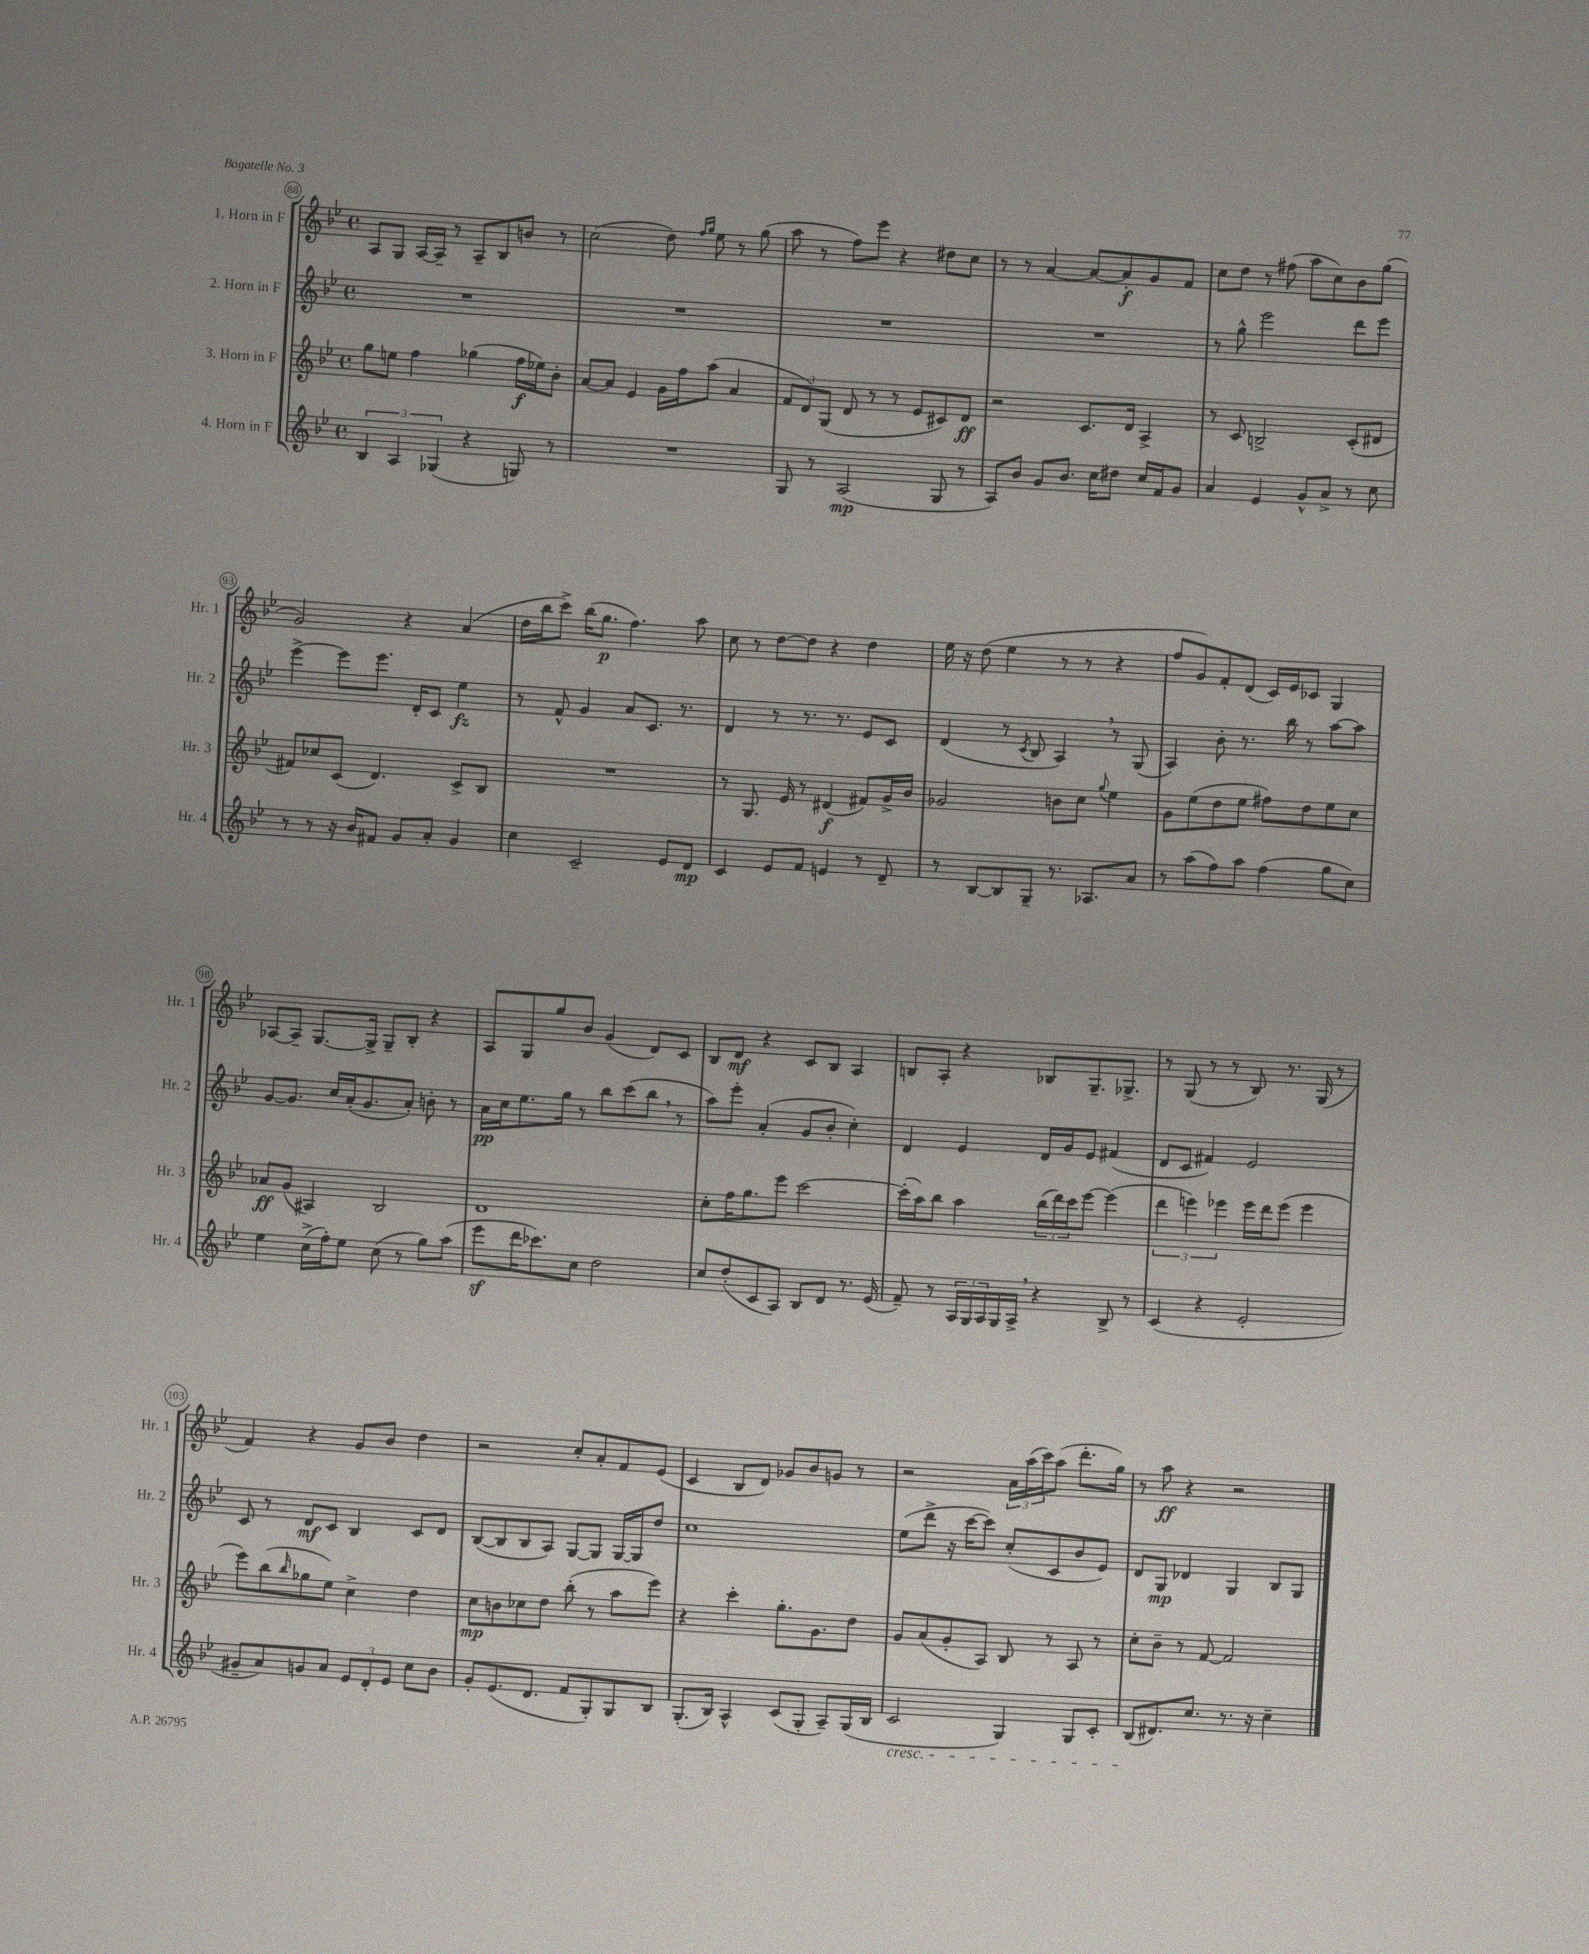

**kern	**kern	**kern	**kern
*staff4	*staff3	*staff2	*staff1
*clefG2	*clefG2	*clefG2	*clefG2
*k[b-e-]	*k[b-e-]	*k[b-e-]	*k[b-e-]
*M4/4	*M4/4	*M4/4	*M4/4
*met(c)	*met(c)	*met(c)	*met(c)
6B-	8gg	1r	8A
.	8ee	.	8G
6A	.	.	.
.	4ff	.	[16A
.	.	.	16A~]
(6G-	.	.	.
.	.	.	8r
4r	(4gg-	.	8A~
.	.	.	8B-
8G)	16ff	.	8b
.	16ee-)	.	.
8r	8b-'	.	8r
=	=	=	=
1r	[8a	1r	(2cc
.	8a]	.	.
.	4e-	.	.
.	16g	.	8dd)
.	16ff	.	.
.	.	.	16qqff
.	.	.	16qqgg
.	(8aa	.	8ee-
.	4a	.	8r
.	.	.	(8gg
=	=	=	=
8G	12f	1r	8aa
.	12d)	.	.
8r	.	.	8r
.	(12G	.	.
(2A	8d	.	8ff)
.	8r	.	8eee-
.	8r	.	4r
.	8e-	.	.
8G	8c#)	.	8dd#
8r	8d	.	8cc
=	=	=	=
8A)	2r	1r	8r
8b-	.	.	8r
8g	.	.	[4a
8.b-	.	.	.
.	8.c	.	8a_
16cc	.	.	.
8dd#	.	.	8a']
.	16d	.	.
16cc	4A^	.	8g
16f	.	.	.
8g	.	.	8f
=	=	=	=
4a	8r	8r	8cc
.	8c	8gg^^	8dd
4e-	2B^	2eee-	8r
.	.	.	(8ff#
8g^^	.	.	8aa
8a^	.	.	8cc)
8r	(8c'	8ddd	8b-
8cc	8d#	8eee-	(8gg
=	=	=	=
8r	8f#)	[4eee-^	2g)
8r	8cc-	.	.
16r	(8c	8eee-]	.
16b-	.	.	.
8f#	4.d)	8.eee-	.
8g	.	.	4r
.	.	16d'	.
8a'	.	8c	.
4g	8c^	4ee-	(4a
.	8B-	.	.
=	=	=	=
4cc	1r	8r	16dd
.	.	.	16bb-
.	.	8f^^	8ccc^)
2c~	.	4g	(16bb-
.	.	.	8.gg
.	.	8a	4.ff)
.	.	8.c	.
8e-	.	.	.
.	.	8.r	.
8d	.	.	8aa
=	=	=	=
4c	8r	4d	8cc
.	8.G	.	8r
8e-	.	8r	[8dd
.	16e-	.	.
8f	8r	8.r	8dd]
4e	(4d#	.	4r
.	.	8.r	.
8r	8f#)	8e-	4dd
8d~	16g^	8c	.
.	16b-	.	.
=	=	=	=
8r	2g-	(4d	16ee-
.	.	.	16r
[8B-	.	.	(8dd
8B-]	.	8r	4ee-
.	.	8qc	.
8G~	.	8B-	.
8.r	8b	4A)	8r
.	8cc	.	8r
8.A-	.	.	.
.	8qqgg	.	.
.	4ee-	8r	4r
8a	.	(8G	.
=	=	=	=
8r	8g	4A)	8ff
(8aa	(8ee-	.	8g)
8ff)	8dd	8b-'	8f'
8aa	8ee-	8.r	(8d
(4ff	8ff#)	.	16c)
.	.	16bb-	16e-
.	8dd	8r	8c-
8gg	8ee-	[8aa	4G
8cc)	8cc	8aa]	.
=	=	=	=
4ee-	8a-	[8g	[8A-
.	(8g	8.g]	8A-~]
(16cc^	4A#)	.	[8.G
16ff')	.	16cc	.
8ee-	.	(16a'	.
.	.	8.g	16G^]
(8cc	2B-	.	8G~
8r	.	8a')	8B-'
8gg)	.	8b'	4r
(8aa	.	8r	.
=	=	=	=
8eee-	1d	16a	8A
.	.	16cc	.
16ddd	.	8.ee-	8G
8.ccc-)	.	.	.
.	.	.	8gg
.	.	16gg	.
8cc	.	8r	8b-
2dd	.	8bb-	(4g
.	.	(8ccc	.
.	.	8bb-	8d)
.	.	8r	8c
=	=	=	=
8cc	8cc'	8aa)	8B-
(8dd'	16ff	8eee-'	8d
.	8.gg	.	.
8c	.	(4a'	4r
8A)	8eee-	.	.
8B-	[2ccc	8g	8c
8d	.	8b-'	8B-
8.r	.	4cc')	4A
(16e-	.	.	.
=	=	=	=
8f~)	(16ccc']	4d	8B
.	16aa)	.	.
8r	8bb-	.	8A'
24A	4aa	4e-	4r
24G	.	.	.
24A	.	.	.
16G	.	.	.
16A^	.	.	.
4r	(24bb-	16d	8B-
.	24ddd)	.	.
.	.	16g	.
.	24ccc	.	.
.	[8eee-	8e-	8.G~
8B-^	(4eee-]	(4f#	.
.	.	.	8.G-^
8r	.	.	.
=	=	=	=
(4c	6ddd	8d	8r
.	.	8c	(8G
.	6eee)	.	.
4r	.	4f#)	8r
.	6eee-	.	.
.	.	.	8r
2e-'	16eee-	2e-	8B-)
.	16ddd	.	.
.	(8eee-	.	8.r
.	4eee-	.	.
.	.	.	(16G
.	.	.	8r
=	=	=	=
8g#~	8eee-)	8c	4f)
8a)	(8bb-	8r	.
.	16qqbb-	.	.
8g	8gg-	8d	4r
8a	8ee-)	8c	.
12e-	4cc^	4B-	8g
12d'	.	.	.
.	.	.	8b-
12e-	.	.	.
8cc	4dd	8c	4dd
8b-	.	8d	.
=	=	=	=
8g'	8cc	([8B-	2r
(8.e-	8b	8B-]	.
.	8cc-	8B-	.
8.d	.	.	.
.	8dd	8A)	.
8f	(8bb-'	[8G	8cc'
8G')	8r	8G]	8a'
8G	8aa	[16G	8f
.	.	16G]	.
8B-	8eee-)	8dd	(8e-
=	=	=	=
(8.G'	4r	1cc	4c
16B-)	.	.	.
4A^^	4ccc'	.	8B-
.	.	.	8d)
(8c	8.gg'	.	8g-
8G'	.	.	8b-
.	8.g	.	.
8A~)	.	.	8g
(16G	8dd	.	8r
16B-	.	.	.
=	=	=	=
2c	8g	(8ee-	2r
.	(8a	8ddd^	.
.	8g'	16r	.
.	.	[16ccc	.
.	8A)	8ccc])	.
4G)	8B-	(8cc'	24a
.	.	.	(24aa
.	.	.	24ccc)
.	8r	8c	(8aa
8G	8A	8b-	8.ddd'
8c'	8r	8e-)	.
.	.	.	16gg)
=	=	=	=
(8B-	8cc'	8d	8r
8.d#)	8b-~	8G	8aa
.	8r	4d-	4r
8.cc	.	.	.
.	[8f	.	.
8.r	2f]	4G	2r
16r	.	.	.
4cc~	.	8B-	.
.	.	8G	.
==	==	==	==
*-	*-	*-	*-
